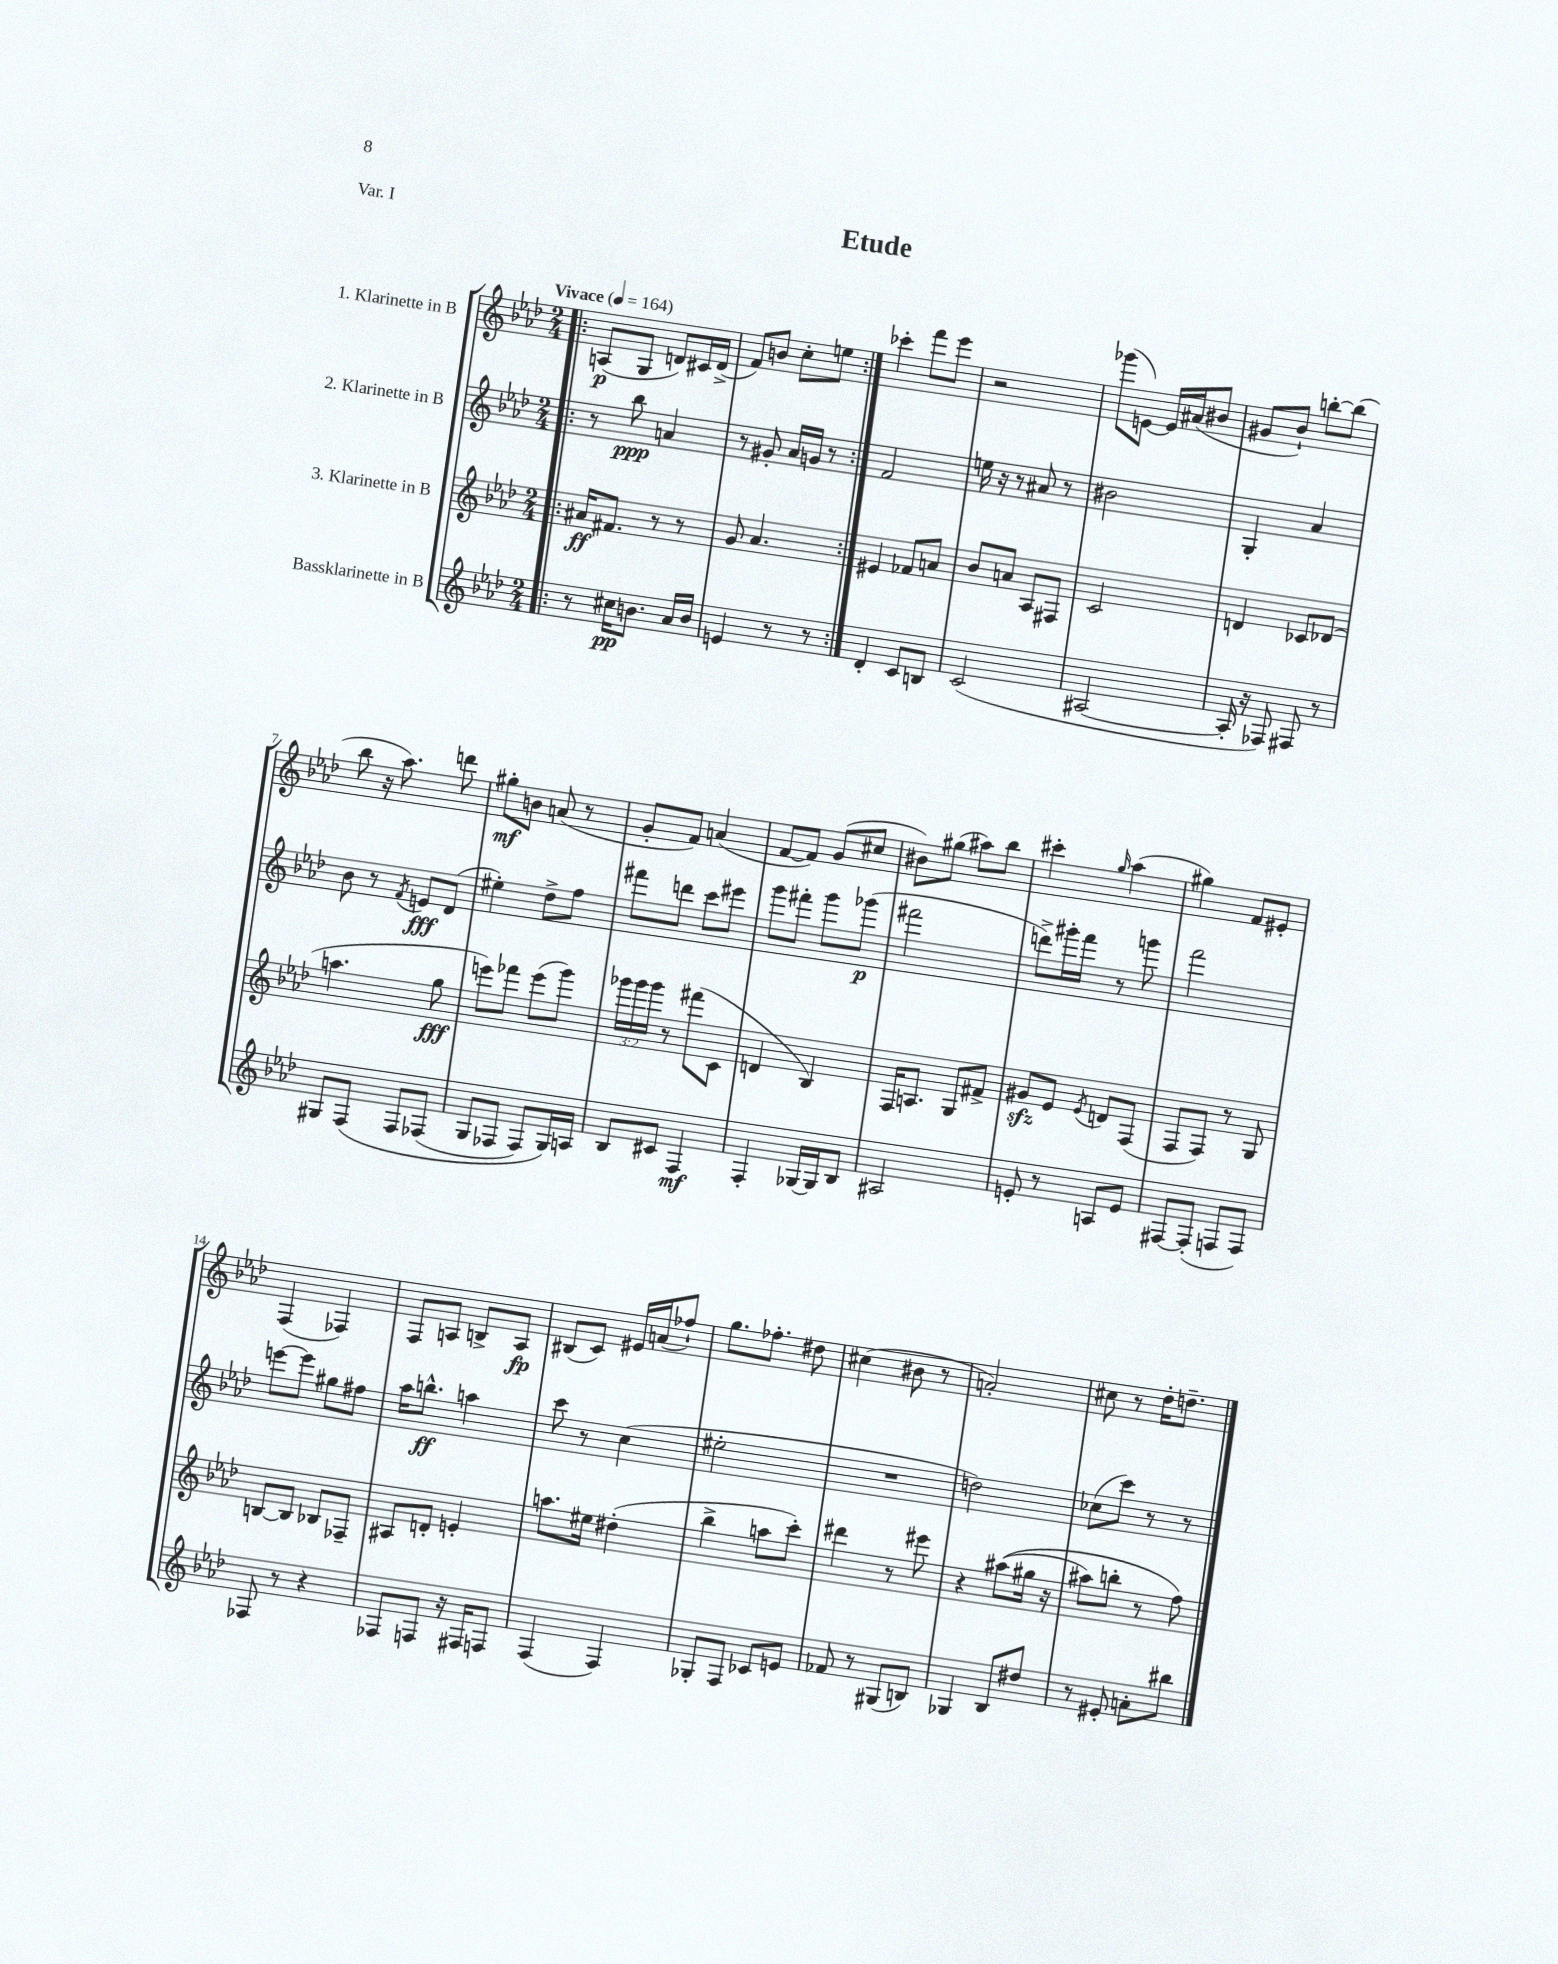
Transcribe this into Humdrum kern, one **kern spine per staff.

**kern	**kern	**kern	**kern
*staff4	*staff3	*staff2	*staff1
*clefG2	*clefG2	*clefG2	*clefG2
*k[b-e-a-d-]	*k[b-e-a-d-]	*k[b-e-a-d-]	*k[b-e-a-d-]
*M2/4	*M2/4	*M2/4	*M2/4
*MM164	*MM164	*MM164	*MM164
=!|:	=!|:	=!|:	=!|:
8r	16a#	8r	(8A
.	8.f#	.	.
16cc#	.	8bb-	8G
8.b	.	.	.
.	8r	4a	8d)
16a-	8r	.	16c#
16b	.	.	(16d^
=	=	=	=
4e	8g	8r	8f)
.	4.a-	8g#'	8b
8r	.	16a-	8cc'
.	.	16g	.
8r	.	8r	8ee
=:|!	=:|!	=:|!	=:|!
4d-'	4e#	2f	4ccc-'
8c	8f-	.	8fff
8B	8a	.	8eee-
=	=	=	=
(2c	8b-	16ee	2r
.	.	16r	.
.	8a	8r	.
.	8A-	8a#	.
.	8F#	8r	.
=	=	=	=
[2A#	2c	2b#	(8ggg-
.	.	.	[8e)
.	.	.	16e]
.	.	.	(16a#
.	.	.	8b#
=	=	=	=
16A#']	4d	4G'	8g#
16r	.	.	.
8F-)	.	.	8b-`)
8F#	8c-	4a-	[8bb'
8r	(8d-	.	(8bb]
=	=	=	=
8G#	4.aa	8b-	8bb-
&(8F	.	8r	16r
.	.	.	8.aa-)
.	.	8qf	.
8F	.	8e	.
(8F-	8gg	(8d-	8ddd
=	=	=	=
8G	8eee)	4ee#')	8gg#'
8F-	8fff-	.	8b
8F-)	(8eee	8dd-^	(8a
16G&)	8ggg)	8ff	8r
16A	.	.	.
=	=	=	=
8B-	24ggg-	8fff#	8g'
.	24ggg-	.	.
.	24ggg-	.	.
8c#	8r	8ddd	8f)
4F	(8fff#	8ccc	(4a
.	8c	8eee#	.
=	=	=	=
4F'	4d	8ggg	[8f
.	.	8fff#'	8f])
[16G-	4B-)	8ggg	(8g
16G-]	.	.	.
8B-	.	(8ggg-	8cc#
=	=	=	=
2A#	16F	2fff#	8b#)
.	8.A	.	.
.	.	.	(8gg#
.	8G	.	8aa#)
.	8f#^	.	8bb-
=	=	=	=
8e'	8g#	8ddd^)	4ccc#'
8r	8e-	16ggg#'	.
.	.	16fff	.
.	8qe-	.	16qqgg
8A	8d	8r	(4aa-
8e	(8F	8ggg	.
=	=	=	=
[8F#	8F	2fff	4gg#)
(8F#']	8F)	.	.
8F	8r	.	8f
8F)	8G	.	8e#'
=	=	=	=
8F-	[8B	[8eee	(4F
8r	8B]	8eee]	.
4r	8B-	8gg#	4F-)
.	8F-~	8ff#	.
=	=	=	=
8F-	8A#	16aa-	8F
.	.	8.bb^^	.
8F	8d'	.	8A
16r	4e'	4aa	8B^
16F#	.	.	.
8F	.	.	8A
=	=	=	=
(4F	8.aa	8ccc	(8B#
.	.	8r	8c)
.	16ee#	.	.
4F)	(4dd#'	(4cc	16e#
.	.	.	(16a
.	.	.	8ff-`)
=	=	=	=
8G-'	4bb-^	2ee#'	8.gg
8F	.	.	.
.	.	.	8.ff-'
8c-	8aa	.	.
8e	8ccc')	.	8dd#
=	=	=	=
8f-	4ddd#	2r	(4cc#
8r	.	.	.
(8G#	8r	.	8b#
8B)	8eee#	.	8r
=	=	=	=
4G-	4r	2dd)	2a')
8B-	&((8aa#	.	.
8dd#	16gg#	.	.
.	16r	.	.
=	=	=	=
8r	8aa#)	(8cc-	8cc#
8e#'	8bb'	8ccc)	8r
8a'	8r	8r	16dd-'
.	.	.	8.dd~
8bb#	8ff&)	8r	.
==	==	==	==
*-	*-	*-	*-
